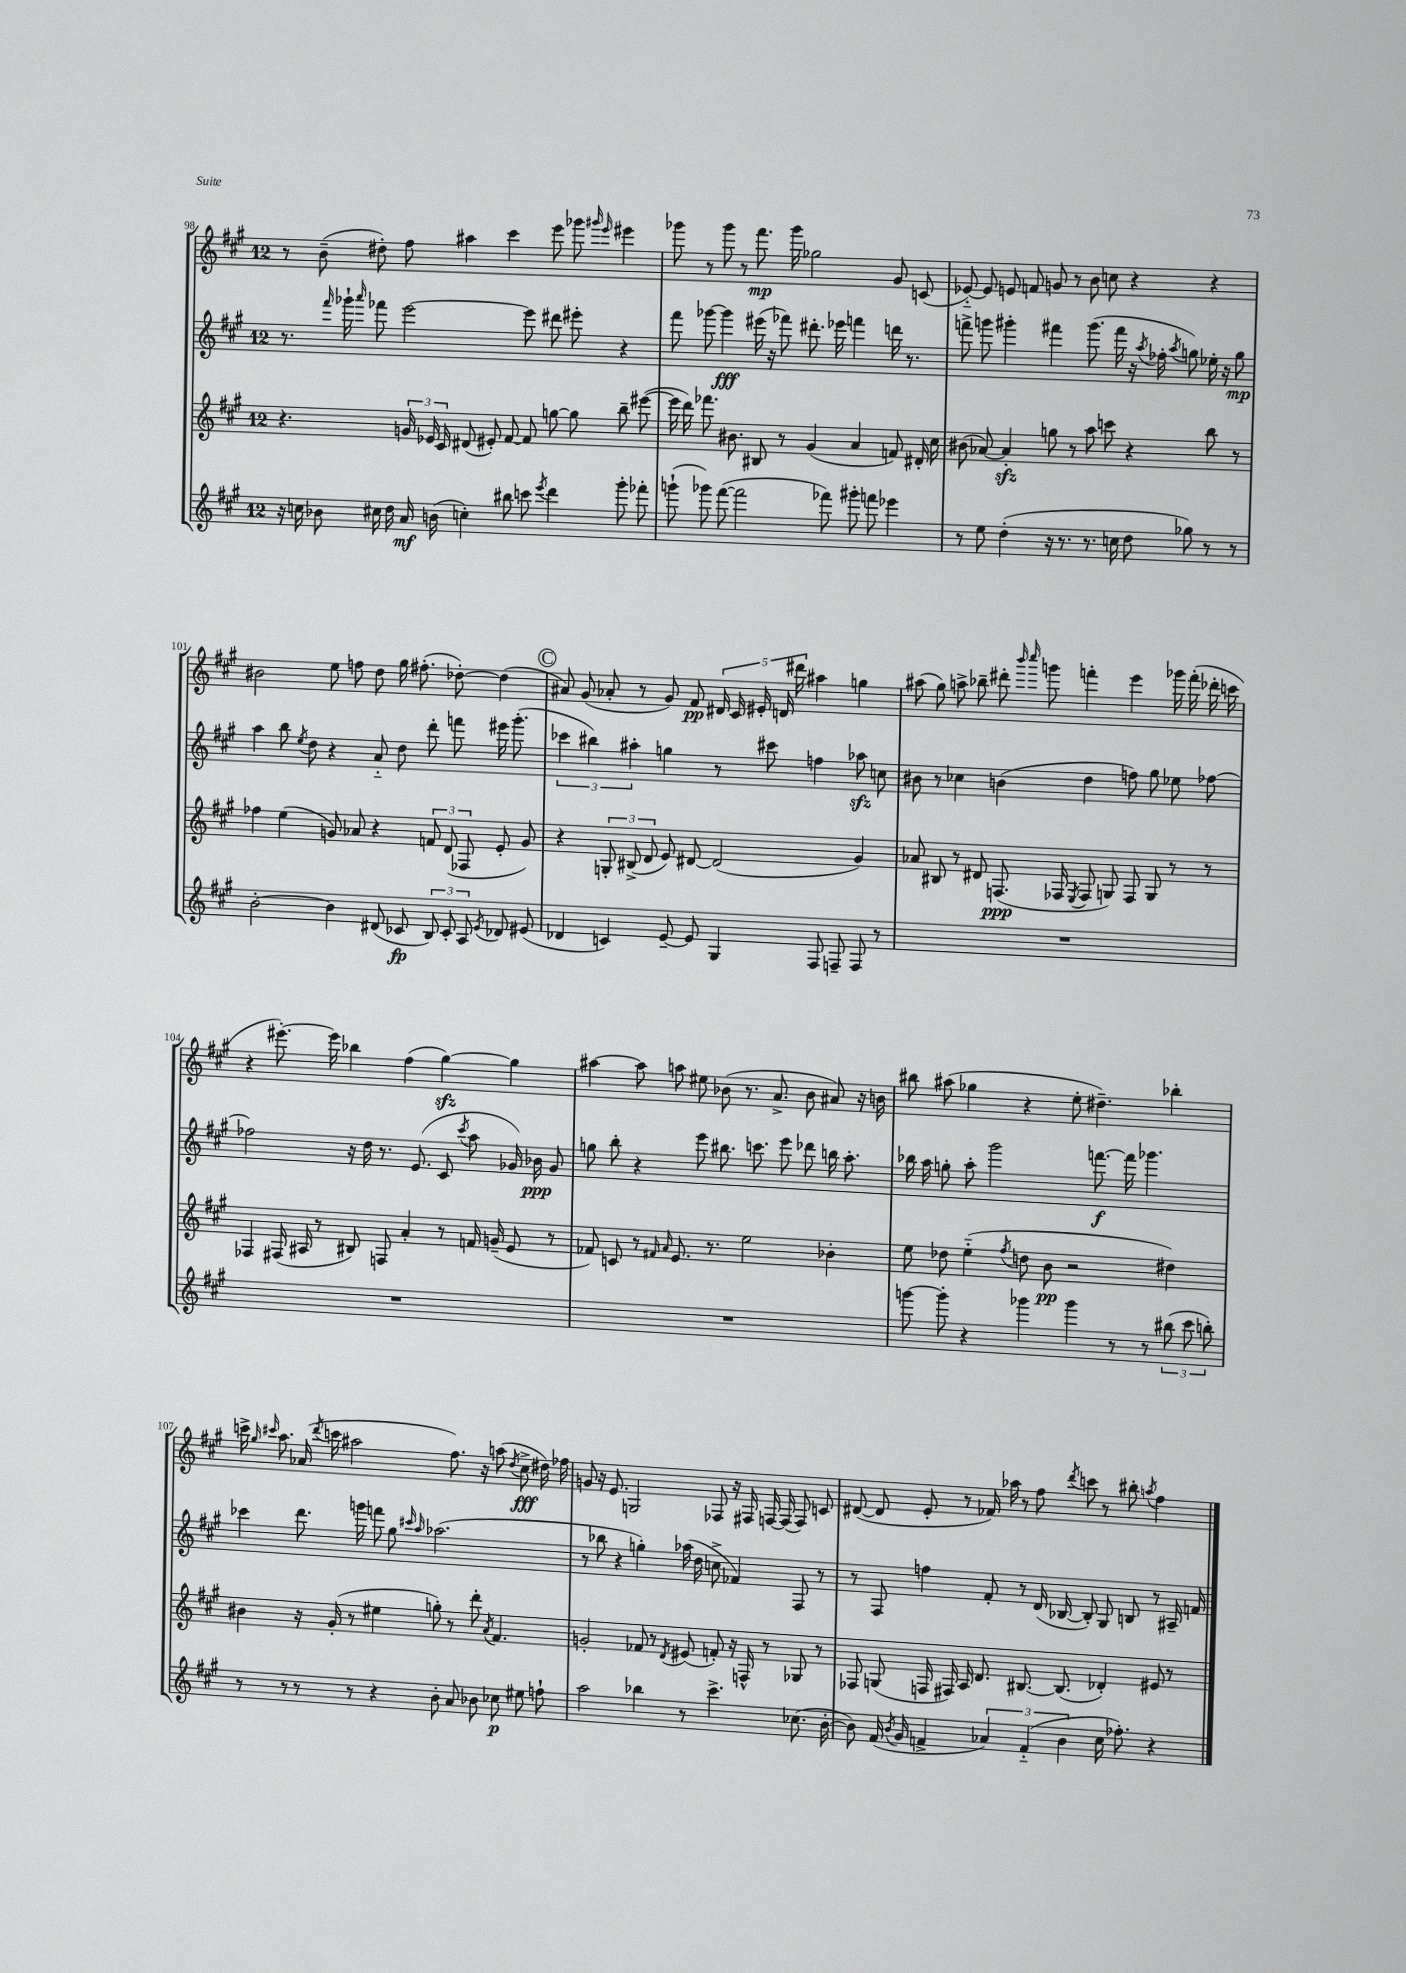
<<
\new StaffGroup <<
\new Staff = "s0" {
    \clef treble \key a \major \once \override Staff.TimeSignature.style = #'single-digit \time 12/8
    \autoBeamOff r8 b'8--( dis''8-.) fis''8 ais''4 cis'''4 e'''8 ges'''8 \grace { gis'''16 e'''16 } eis'''4 |
    ges'''8 r8 ges'''8 r8 fis'''8.\mp ges'''16 ges''2 gis'8 c'8( |
    ees'8~-_) ees'8 e'8 f'8 g'8 r8 b'8 c''8 r4 r4 |
    bis'2 e''8 f''8 d''8 gis''16 fis''8.-.( des''8~-.) des''4( |
    \mark \markup { \circle "C" } ais'8) gis'8( aes'8-. r8 gis'8) fis'8\pp \tuplet 5/4 { dis'16 cis'16 eis'16-. d'16 dis'''16 } ais''4 g''4 |
    ais''8( gis''8) a''8-> bes''8-- dis'''8-. \grace { b'''16 cis''''16 } g'''8 f'''4-. e'''4 ges'''16 f'''16-.( des'''16-. c'''16 |
    r4 eis'''8.~-.) eis'''16 bes''4 fis''4( gis''4~\sfz) gis''4 |
    ais''4~ ais''8 a''8 eis''8 bes'8( r8. a'8.-> bes'8 ais'8) r16 b'16 |
    bis''8 ais''8( ges''4 r4 e''8-. dis''4.--) bes''4-. |
    c'''16-> \grace { gis''16 cis'''16 } a''8. aes'16( \acciaccatura { d'''8 } c'''16 ais''2 fis''8.) r16 a''8( \acciaccatura { d''8 } cis''8->\fff dis''16) fes''16 |
    g'8 r16 e'8. g2 fes8 r16 fis16 f16~ f16( f8) c'8 |
    dis'8~( dis'8 e'8-. r8 fes'16) aes''16 r8 fis''8 \acciaccatura { d'''8 } c'''8 r8 bis''8-. \acciaccatura { a''8 } fis''4 \bar "|." |
}
\new Staff = "s1" {
    \clef treble \key a \major \once \override Staff.TimeSignature.style = #'single-digit \time 12/8
    \autoBeamOff r8. \grace { fis'''16 } ges'''16-! \grace { a'''16 } fes'''8 e'''2~ e'''8 dis'''8 eis'''8-. r4 |
    fis'''8 ges'''8~ ges'''4\fff eis'''16( r16 fes'''8) dis'''8.-. ees'''16 f'''4 d'''16 r8. |
    f'''8-> g'''8 gis'''4-. fis'''4 gis'''8.( fis'''16 r16 \acciaccatura { a''8 } fes''16-. \acciaccatura { a''8 } g''8) ees''16-. r16 g''8\mp |
    a''4 b''8 \acciaccatura { e''8 } d''8 r4 a'8-_ d''8 d'''8-. f'''8 eis'''16 gis'''8.-.( |
    \mark \markup { \circle "C" } \tuplet 3/2 { ces'''4 bis''4) ais''4-. } g''4 r8 cis'''8 f''4 aes''8\sfz c''8 |
    bis'8 r8 ces''4 b'4( d''4 f''8) gis''8 ees''8 fes''8~ |
    fes''2 r16 d''16 r8. e'8.( cis'8 \acciaccatura { cis'''8 } a''8 ges'16) bes'16\ppp ges'8 |
    g''8 b''8-. r4 e'''8 bis''8. c'''8. e'''8 des'''8 b''16 a''8.-. |
    bes''16 a''16 g''8-. a''8-. gis'''2 f'''8.~\f f'''16 ges'''4. |
    ces'''4 d'''8. g'''16 f'''8 gis''8 \grace { cis'''16 a''16 } aes''2.( |
    r8 bes''8 r4 g''4-.) aes''16( d''16 c''8-> fes'4) fis8 r8 |
    r8 fis8 f''4 fis'8-. r8 d'16( bes16~ bes8-.) gis8 b8 r8 ais16-- f'16 \bar "|." |
}
\new Staff = "s2" {
    \clef treble \key a \major \once \override Staff.TimeSignature.style = #'single-digit \time 12/8
    \autoBeamOff r4. \tuplet 3/2 { g'16 ees'16 cis'16 } dis'8( eis'8-.) fis'8~ fis'8 g''8~ g''8 b''8-- eis'''8~( |
    eis'''16 d'''16) fes'''8. bis'8. bis8 r8 gis'4( a'4 f'8) dis'16-. cis''16 |
    bis'8( aes'8~) aes'4-.\sfz g''8 r8 a''8 c'''8 r4 b''8 r8 |
    fes''4 e''4( g'8) aes'8 r4 \tuplet 3/2 { f'8 d'8( fes8 } e'8-. g'8) |
    \mark \markup { \circle "C" } r4 \tuplet 3/2 { g8-. bis8->( d'8 } e'8) dis'8~ dis'2( gis'4) |
    aes'8 bis8 r8 dis'8 f8.\ppp( fes16 \acciaccatura { e8 } fes8 g8) fes8 g8 r8 r8 |
    fes4 fis16( ais16 r8 bis8) f8 a'4-. r8 f'16 g'16--( e'8 r8 |
    fes'8) c'8 r8 \grace { fis'16 a'16 } e'8. r8. e''2 bes'4-. |
    e''8 des''8 e''4-_( \acciaccatura { fis''8 } d''8 b'8\pp r2 dis''4) |
    bis'4 r16 gis'16-.( r8 eis''4 g''8-.) r8 d'''8-. \acciaccatura { a'8 } fis'4. |
    g'2-. fes'8 r8 \acciaccatura { d'8 } eis'8( f'8-.) r16 f16-^ r8 ges8 r8 |
    fes8 g8( f16 fis16) a16 d'8. bis8.~ bis8.( des'4-.) eis'8 r8 \bar "|." |
}
\new Staff = "s3" {
    \clef treble \key a \major \once \override Staff.TimeSignature.style = #'single-digit \time 12/8
    \autoBeamOff r16 c''16 bes'8 cis''16 d''16 a'16\mf b'16( c''4-.) bis''8 c'''8 \acciaccatura { e'''8 } d'''4 gis'''8-. fes'''8-. |
    g'''8-!( ges'''8) fis'''8~( fis'''2 fes'''8) gis'''8-. f'''8 ees'''4 |
    r8 e''8 d''4-.( r16 r8. r8. c''16 d''8 ges''8) r8 r8 |
    b'2~-. b'4 dis'8( ces'8\fp \tuplet 3/2 { b8) ces'8-. a8 } \acciaccatura { e'8 } des'8 eis'8( |
    \mark \markup { \circle "C" } des'4 c'4) e'8~-- e'8 gis4 fis8 f8-- f8 r8 |
    R1. |
    R1. |
    R1. |
    g'''8~ g'''8-. r4 ges'''4 ges'''4 r8 r8 \tuplet 3/2 { bis''8( cis'''8 b''8-.) } |
    r8 r8 r8 r8 r4 b'8-. a'8 bes'8 ces''8\p eis''8 f''8-! |
    a''2 bes''4 r8 cis'''4.-> ces''8.( b'16~-. |
    b'8) fis'16( \acciaccatura { b'8 } gis'16 f'4-> \tuplet 3/2 { aes'4) f'4-_( b'4 } cis''16 fes''8.-.) r4 \bar "|." |
}
>>
>>
\layout { \context { \Score currentBarNumber = #98 } }
